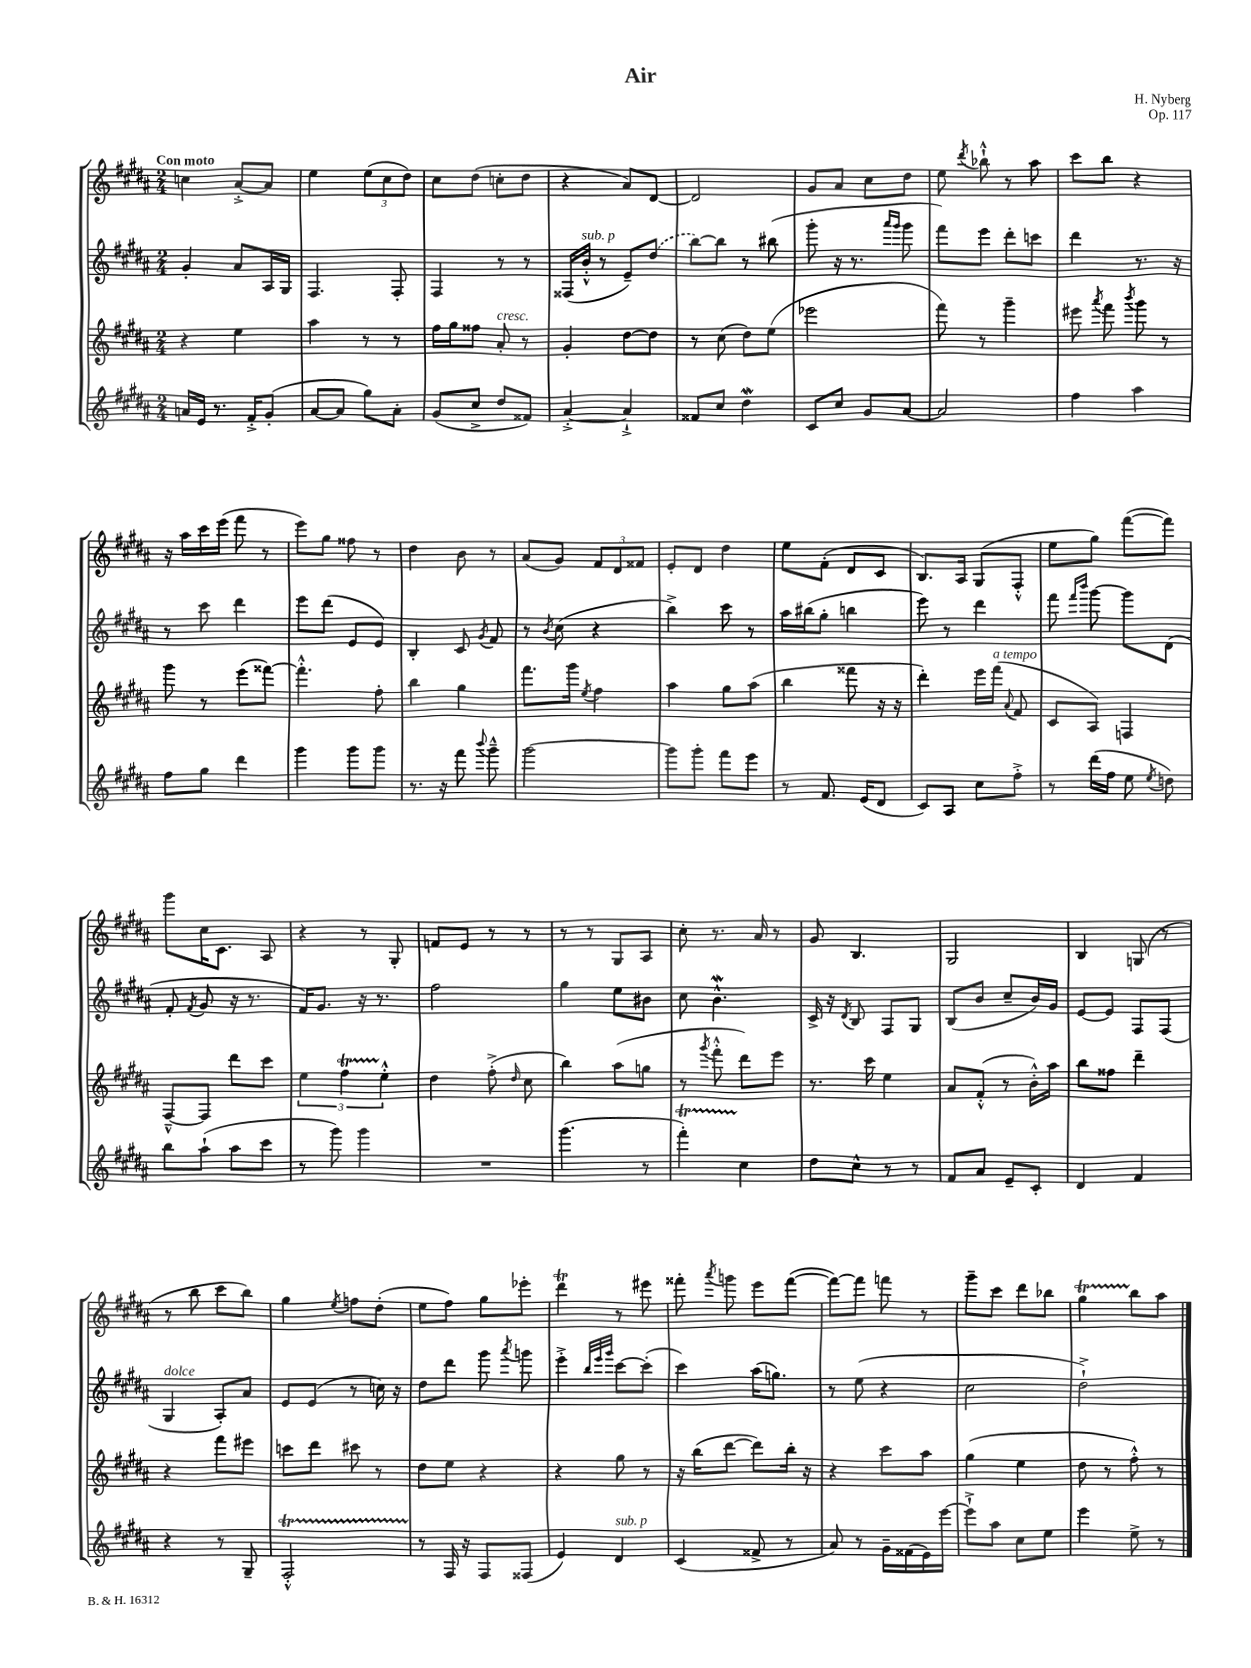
\header { title = "Air" composer = "H. Nyberg" opus = "Op. 117" }
<<
\new StaffGroup <<
\new Staff = "s0" {
    \clef treble \key b \major \numericTimeSignature \time 2/4 \tempo "Con moto"
    \autoBeamOff c''4 ais'8[~-.-> ais'8] |
    e''4 \tuplet 3/2 { e''8[( cis''8 dis''8]) } |
    cis''8[ dis''8]( c''8[-. dis''8] |
    r4 ais'8[) dis'8]~ |
    dis'2 |
    gis'8[ ais'8] cis''8[ dis''8] |
    e''8 \acciaccatura { dis'''8 } bes''8-!-^ r8 ais''8 |
    cis'''8[ b''8] r4 |
    r16 ais''16[ cis'''16 e'''16]( fis'''8 r8 |
    e'''8[) gis''8] fisis''8 r8 |
    dis''4 b'8 r8 |
    ais'8[( gis'8]) \tuplet 3/2 { fis'8[ dis'8 fisis'8] } |
    e'8[-. dis'8] dis''4 |
    e''8[ fis'8]-.( dis'8[ cis'8] |
    b8.[) ais16] gis8[( fis8]-.-^ |
    e''8[ gis''8]) fis'''8[~( fis'''8]) |
    gis'''8[ cis''16 cis'8.] ais8 |
    r4 r8 gis8-. |
    f'8[ e'8] r8 r8 |
    r8 r8 gis8[ ais8] |
    cis''8-. r8. ais'16 r8 |
    gis'8 b4. |
    gis2 |
    b4 g8( r8 |
    r8 b''8 cis'''8[ b''8]) |
    gis''4 \acciaccatura { e''8 } f''8[ dis''8]-.( |
    e''8[ fis''8]) gis''8[ ees'''8]-. |
    dis'''4\trill r8 eis'''8 |
    fisis'''8-. \acciaccatura { ais'''8 } g'''8 e'''8[ fisis'''8]~( |
    fisis'''8[~) fisis'''8] f'''8 r8 |
    gis'''8[-- cis'''8] dis'''8[ bes''8] |
    gis''4\startTrillSpan b''8[\stopTrillSpan ais''8] \bar "|." |
}
\new Staff = "s1" {
    \clef treble \key b \major \numericTimeSignature \time 2/4
    \autoBeamOff gis'4-. ais'8[ ais16 gis16] |
    fis4. fis8-. |
    fis4 r8 r8 |
    fisis16[( b'16]-.-^^\markup { \italic "sub. p" } r8 e'8[--) \once \slurDashed dis''8]( |
    b''8[~) b''8] r8 bis''8( |
    gis'''8-. r16 r8. \grace { ais'''16[ gis'''16] } gis'''8 |
    fis'''8[) e'''8] dis'''8[-. c'''8] |
    dis'''4 r8. r16 |
    r8 cis'''8 dis'''4 |
    e'''8[ dis'''8]( e'8[ e'8]) |
    b4-. cis'8 \acciaccatura { gis'8 } fis'8 |
    r8 \acciaccatura { b'8 } cis''8( r4 |
    b''4->) cis'''8 r8 |
    ais''16[ bis''16( gis''8]-. b''4 |
    e'''8) r8 dis'''4 |
    fis'''8 \grace { fis'''16[ b'''16] } gis'''8~ gis'''8[ dis'8]( |
    fis'8-. \acciaccatura { fis'8 } gis'8 r16 r8. |
    fis'16[) gis'8.] r16 r8. |
    fis''2 |
    gis''4 e''8[ bis'8] |
    cis''8 b'4.-^\mordent |
    cis'16-> r16 \acciaccatura { dis'8 } b8 fis8[ gis8] |
    b8[( b'8] cis''8[-- b'16) gis'16] |
    e'8[~ e'8] fis8[ fis8]( |
    gis4^\markup { \italic "dolce" } ais8[-.) ais'8] |
    e'8[ e'8]( r8 c''16) r16 |
    dis''8[ dis'''8] gis'''8 \acciaccatura { ais'''8 } g'''8 |
    e'''4-.-> \grace { b''32[ e'''32 gis'''32] } cis'''8[~ cis'''8]-.( |
    cis'''4) ais''16[( g''8.]) |
    r8 e''8( r4 |
    cis''2 |
    dis''2-!->) \bar "|." |
}
\new Staff = "s2" {
    \clef treble \key b \major \numericTimeSignature \time 2/4
    \autoBeamOff r4 e''4 |
    ais''4 r8 r8 |
    fis''16[ gis''16 fisis''8] ais'8-.^\markup { \italic "cresc." } r8 |
    gis'4-. dis''8[~ dis''8] |
    r8 cis''8( dis''8[) e''8]( |
    ees'''2 |
    fis'''8) r8 gis'''4-- |
    eis'''8 \acciaccatura { ais'''8 } fis'''8 \acciaccatura { b'''8 } gis'''8 r8 |
    gis'''8 r8 e'''8[( fisis'''8]~) |
    fisis'''4.-.-^ fis''8-. |
    b''4 gis''4 |
    fis'''8.[ gis'''16] \acciaccatura { e''8 } fis''4 |
    ais''4 gis''8[ ais''8]( |
    b''4 fisis'''8 r16 r16 |
    dis'''4-.) e'''16[ fis'''16]^\markup { \italic "a tempo" }( \appoggiatura { ais'8 } fis'8 |
    cis'8[ ais8]) f4 |
    fis8[~---^ fis8] dis'''8[ cis'''8] |
    \tuplet 3/2 { e''4 fis''4\startTrillSpan e''4-.-^\stopTrillSpan } |
    dis''4 fis''8-.->( \grace { dis''16 } cis''8 |
    b''4) ais''8[( g''8] |
    r8 \acciaccatura { gis'''8 } fis'''8-.-^ dis'''8[) e'''8] |
    r8. cis'''16 e''4 |
    ais'8[ fis'8]-.-^( r8 b'16[-.-^) ais''16] |
    b''8[ fisis''8] dis'''4-- |
    r4 fis'''8[ eis'''8] |
    c'''8[ dis'''8] cis'''8 r8 |
    dis''8[ e''8] r4 |
    r4 gis''8 r8 |
    r16 b''16[( dis'''8]~ dis'''8[) b''16]-. r16 |
    r4 cis'''8[ ais''8] |
    gis''4( e''4 |
    dis''8 r8 fis''8-.-^) r8 \bar "|." |
}
\new Staff = "s3" {
    \clef treble \key b \major \numericTimeSignature \time 2/4
    \autoBeamOff a'16[ e'16] r8. fis'16[-.-> gis'8]-.( |
    ais'8[~ ais'8] gis''8[) ais'8]-. |
    gis'8[( cis''8]-> dis''8[ fisis'8]) |
    ais'4~-.-> ais'4-!-> |
    fisis'8[ cis''8] dis''4\mordent |
    cis'8[ cis''8] gis'8[ ais'8]~ |
    ais'2 |
    fis''4 ais''4 |
    fis''8[ gis''8] dis'''4 |
    gis'''4 gis'''8[ gis'''8] |
    r8. r16 fis'''8 \appoggiatura { b'''8 } gis'''8---^ |
    gis'''2~ |
    gis'''8[ gis'''8]-. fis'''8[ e'''8] |
    r8 fis'8. e'16[( dis'8] |
    cis'8[) ais8] cis''8[ fis''8]-.-> |
    r8 dis'''16[( fis''16] e''8 \acciaccatura { e''8 } d''8) |
    b''8[ ais''8]-!( ais''8[ cis'''8] |
    r8 gis'''8) gis'''4 |
    R2 |
    gis'''4.( r8 |
    fis'''4-.\startTrillSpan) cis''4\stopTrillSpan |
    dis''8[ cis''8]-^ r8 r8 |
    fis'8[ ais'8] e'8[-- cis'8]-. |
    dis'4 fis'4 |
    r4 r8 gis8-- |
    fis2-.-^\startTrillSpan |
    r8\stopTrillSpan fis16 r16 fis8[ fisis8]( |
    e'4) dis'4^\markup { \italic "sub. p" } |
    cis'4( fisis'8-> r8 |
    ais'8) r8 gis'16[-- fisis'16( e'16) e'''16]~ |
    e'''8[-!-> ais''8] cis''8[ e''8] |
    e'''4 e''8-> r8 \bar "|." |
}
>>
>>
\layout { \context { \Score \remove "Bar_number_engraver" } }
